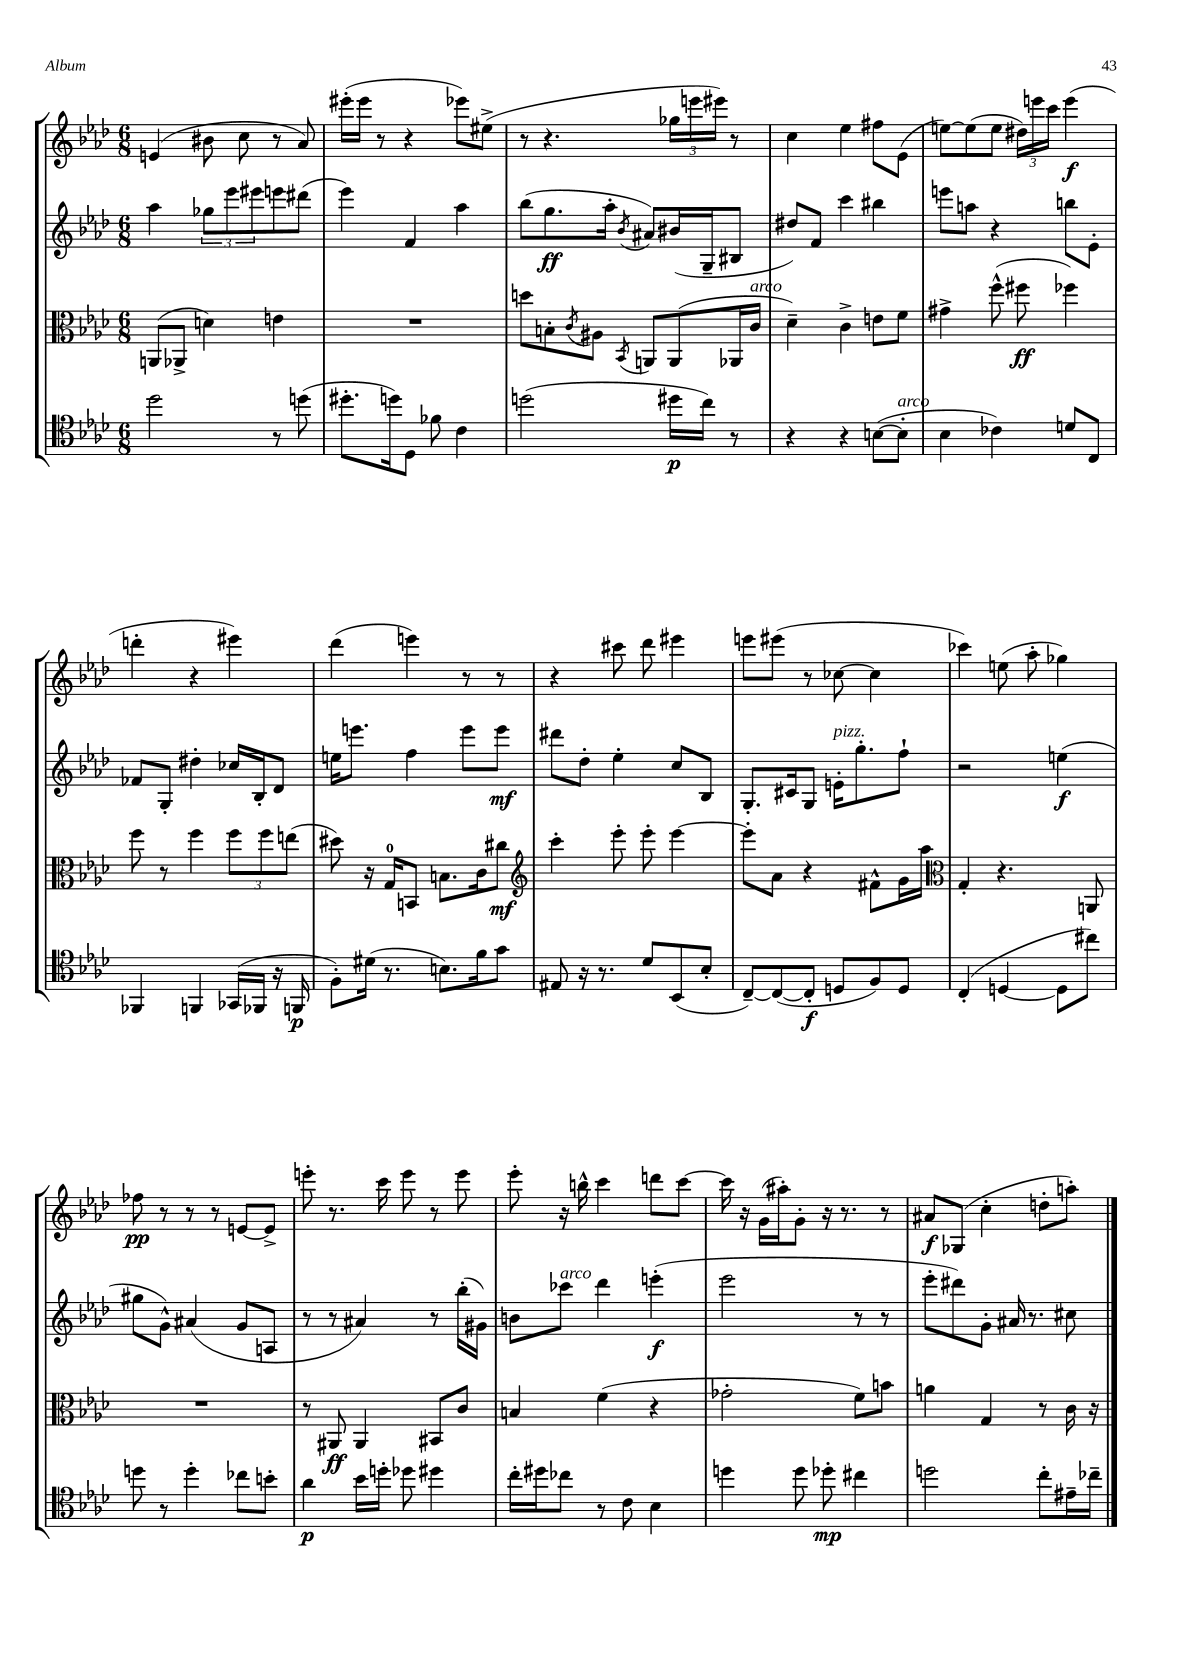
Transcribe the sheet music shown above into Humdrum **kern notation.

**kern	**dynam	**kern	**dynam	**kern	**dynam	**kern	**dynam
*part4	*part4	*part3	*part3	*part2	*part2	*part1	*part1
*staff4	*staff4	*staff3	*staff3	*staff2	*staff2	*staff1	*staff1
*clefC4	*	*clefC3	*	*clefG2	*	*clefG2	*
*k[b-e-a-d-]	*	*k[b-e-a-d-]	*	*k[b-e-a-d-]	*	*k[b-e-a-d-]	*
*M6/8	*	*M6/8	*	*M6/8	*	*M6/8	*
=115	=115	=115	=115	=115	=115	=115	=115
2dd-\	.	(8AAn/L	.	4aa-\	.	(4en/	.
.	.	8AA-X^/J	.	.	.	.	.
.	.	4dn\)	.	12gg-X\L	.	8b#X\	.
.	.	.	.	12eee-\	.	.	.
.	.	.	.	.	.	8cc\	.
.	.	.	.	12eee#X\	.	.	.
8r	.	4en\	.	8eeen\	.	8r	.
(8ddn\	.	.	.	(8ddd#X\J	.	8a-/)	.
=116	=116	=116	=116	=116	=116	=116	=116
8.dd#X'\L	.	2.r	.	4eee-\)	.	(16eee#X'\LL	.
.	.	.	.	.	.	16eee#\JJ	.
.	.	.	.	.	.	8r	.
16ddn\k)	.	.	.	.	.	.	.
8D-\J	.	.	.	4f/	.	4r	.
8f-X\	.	.	.	.	.	.	.
4c\	.	.	.	4aa-\	.	8eee-X\L)	.
.	.	.	.	.	.	(8ee#X^\J	.
=117	=117	=117	=117	=117	=117	=117	=117
(2ddn\	.	8ddn\L	.	(8bb-\L	.	8r	.
.	.	8Bn'\	.	8.gg\	ff	4.r	.
.	.	8qc/	.	.	.	.	.
.	.	8A#X\J	.	.	.	.	.
.	.	.	.	16aa-'\Jk	.	.	.
.	.	8qBB-/	.	8qb-/	.	.	.
.	.	8AAn/L	.	8a#X/L)	.	.	.
16dd#X\LL	p	(8AA/	.	(16b#X/L	.	24gg-X\LL	.
.	.	.	.	.	.	24eeen\	.
16cc\JJ)	.	.	.	16G~/J	.	.	.
.	.	.	.	.	.	24eee#X\JJ)	.
8r	.	16AA-X/L	.	8B#X/J	.	8r	.
!	!	!LO:TX:a:i:t=arco	!	!	!	!	!
.	.	16c/JJ	.	.	.	.	.
=118	=118	=118	=118	=118	=118	=118	=118
4r	.	4d-~\)	.	8dd#X/L)	.	4cc\	.
.	.	.	.	8f/J	.	.	.
4r	.	4c^\	.	4ccc\	.	4ee-\	.
([8Bn\L	.	8en\L	.	4bb#X\	.	8ff#X\L	.
!LO:TX:a:i:t=arco	!	!	!	!	!	!	!
8B'\J]	.	8f\J	.	.	.	(8e-\J	.
=119	=119	=119	=119	=119	=119	=119	=119
4B-\	.	4g#X^\	.	8eeen\L	.	[8een\L)	.
.	.	.	.	8aan\J	.	(8ee\]	.
4c-X\)	.	(8ff^^\	.	4r	.	8ee\J	.
.	.	8ff#X\	ff	.	.	24dd#X\LL)	.
.	.	.	.	.	.	24eeen\	.
.	.	.	.	.	.	24ccc\JJ	.
8dn/L	.	4ff-X\)	.	8bbn\L	.	(4eee\	f
8C/J	.	.	.	8e-'\J	.	.	.
!!LO:LB:g=z
=120	=120	=120	=120	=120	=120	=120	=120
4FF-X/	.	8ff\	.	8f-X/L	.	4dddn'\	.
.	.	8r	.	8G'/J	.	.	.
4FFn/	.	4ff\	.	4dd#X'\	.	4r	.
(16GG-X/LL	.	12ff\L	.	16cc-X/LL	.	4eee#X\)	.
16FF-X/JJ	.	.	.	16B-'/J	.	.	.
.	.	12ff\	.	.	.	.	.
16r	.	.	.	8d-/J	.	.	.
.	.	(12een\J	.	.	.	.	.
16FFn/	p	.	.	.	.	.	.
=121	=121	=121	=121	=121	=121	=121	=121
8F'\L)	.	8dd#X\)	.	16een\KL	.	(4ddd-\	.
.	.	.	.	8.eeen\J	.	.	.
(16d#X\Jk	.	16r	.	.	.	.	.
8.r	.	16G/KL	.	.	.	.	.
.	.	8BBn/J	.	4ff\	.	4eeen\)	.
8.Bn\L)	.	8.Bn\L	.	.	.	.	.
.	.	.	.	8eee\L	.	8r	.
16f\k	.	16c\k	.	.	.	.	.
8g\J	.	8cc#X\J	mf	8eee\J	mf	8r	.
=122	=122	=122	=122	=122	=122	=122	=122
*	*	*clefG2	*	*	*	*	*
8E#X/	.	4ccc'\	.	8ddd#X\L	.	4r	.
16r	.	.	.	8dd-'\J	.	.	.
8.r	.	.	.	.	.	.	.
.	.	8eee-'\	.	4ee-'\	.	8ccc#X\	.
8d-/L	.	8eee-'\	.	.	.	8ddd-\	.
(8BB-/	.	[4eee-\	.	8cc/L	.	4eee#X\	.
8B-'/J	.	.	.	8B-/J	.	.	.
=123	=123	=123	=123	=123	=123	=123	=123
[8C~/L)	.	8eee-'\L]	.	8.G'/L	.	8eeen\L	.
(8C/_	.	8a-\J	.	.	.	(8eee#X\J	.
.	.	.	.	16c#X/k	.	.	.
8C'/J]	f	4r	.	8G/J	.	8r	.
!	!	!	!	!LO:TX:a:i:t=pizz.	!	!	!
8Dn/L	.	.	.	16en'\KL	.	[8cc-X\	.
.	.	.	.	8.gg'\	.	.	.
8F/)	.	8f#X^^\L	.	.	.	4cc-\]	.
8D/J	.	16g\L	.	8ff`\J	.	.	.
.	.	16aa-\JJ	.	.	.	.	.
=124	=124	=124	=124	=124	=124	=124	=124
*	*	*clefC3	*	*	*	*	*
(4C'/	.	4G'/	.	2r	.	4ccc-X\)	.
[4Dn/	.	4.r	.	.	.	(8een\	.
.	.	.	.	.	.	8aa-'\	.
8D\L]	.	.	.	(4een\	f	4gg-X\)	.
8cc#X\J)	.	8AAn/	.	.	.	.	.
!!LO:LB:g=z
=125	=125	=125	=125	=125	=125	=125	=125
8ddn\	.	2.r	.	8gg#X\L	.	8ff-X\	pp
8r	.	.	.	8g^^\J)	.	8r	.
4dd'\	.	.	.	(4a#X/	.	8r	.
.	.	.	.	.	.	8r	.
8cc-X\L	.	.	.	8g/L	.	[8en/L	.
8bn'\J	.	.	.	8An/J	.	8e^/J]	.
=126	=126	=126	=126	=126	=126	=126	=126
4a-\	p	8r	.	8r	.	8eeen'\	.
.	.	8AA#X/	ff	8r	.	8.r	.
16b-\LL	.	4AA#/	.	4a#X/)	.	.	.
16ddn'\JJ	.	.	.	.	.	16ccc\	.
8dd-X\	.	.	.	.	.	8eee\	.
4dd#X\	.	8BB#X/L	.	8r	.	8r	.
.	.	8c/J	.	(16bb-'\LL	.	8eee\	.
.	.	.	.	16g#X\JJ)	.	.	.
=127	=127	=127	=127	=127	=127	=127	=127
16cc'\LL	.	4Bn/	.	8bn\L	.	8eee-'\	.
16dd#X\J	.	.	.	.	.	.	.
!	!	!	!	!LO:TX:a:i:t=arco	!	!	!
8cc-X\J	.	.	.	8ccc-X\J	.	16r	.
.	.	.	.	.	.	16bbn^^\	.
8r	.	(4f\	.	4ddd-\	.	4ccc\	.
8c\	.	.	.	.	.	.	.
4B-\	.	4r	.	(4eeen'\	f	8dddn\L	.
.	.	.	.	.	.	[8ccc\J	.
=128	=128	=128	=128	=128	=128	=128	=128
4ddn\	.	2g-X'\	.	2eee-\	.	16ccc\]	.
.	.	.	.	.	.	16r	.
.	.	.	.	.	.	(16g\LL	.
.	.	.	.	.	.	16aa#X'\J)	.
8dd\	.	.	.	.	.	8g'\J	.
8dd-X'\	mp	.	.	.	.	16r	.
.	.	.	.	.	.	8.r	.
4cc#X\	.	8f\L)	.	8r	.	.	.
.	.	8bn\J	.	8r	.	8r	.
=129	=129	=129	=129	=129	=129	=129	=129
2ddn\	.	4an\	.	8eee-'\L	.	8a#X/L	f
.	.	.	.	8ddd#X\)	.	(8G-X/J	.
.	.	4G/	.	8g'\J	.	4cc'\	.
.	.	.	.	16a#X/	.	.	.
.	.	.	.	8.r	.	.	.
8cc'\L	.	8r	.	.	.	8ddn'\L	.
16e#X~\L	.	16c\	.	8cc#X\	.	8aan'\J)	.
16cc-X~\JJ	.	16r	.	.	.	.	.
==	==	==	==	==	==	==	==
*-	*-	*-	*-	*-	*-	*-	*-
